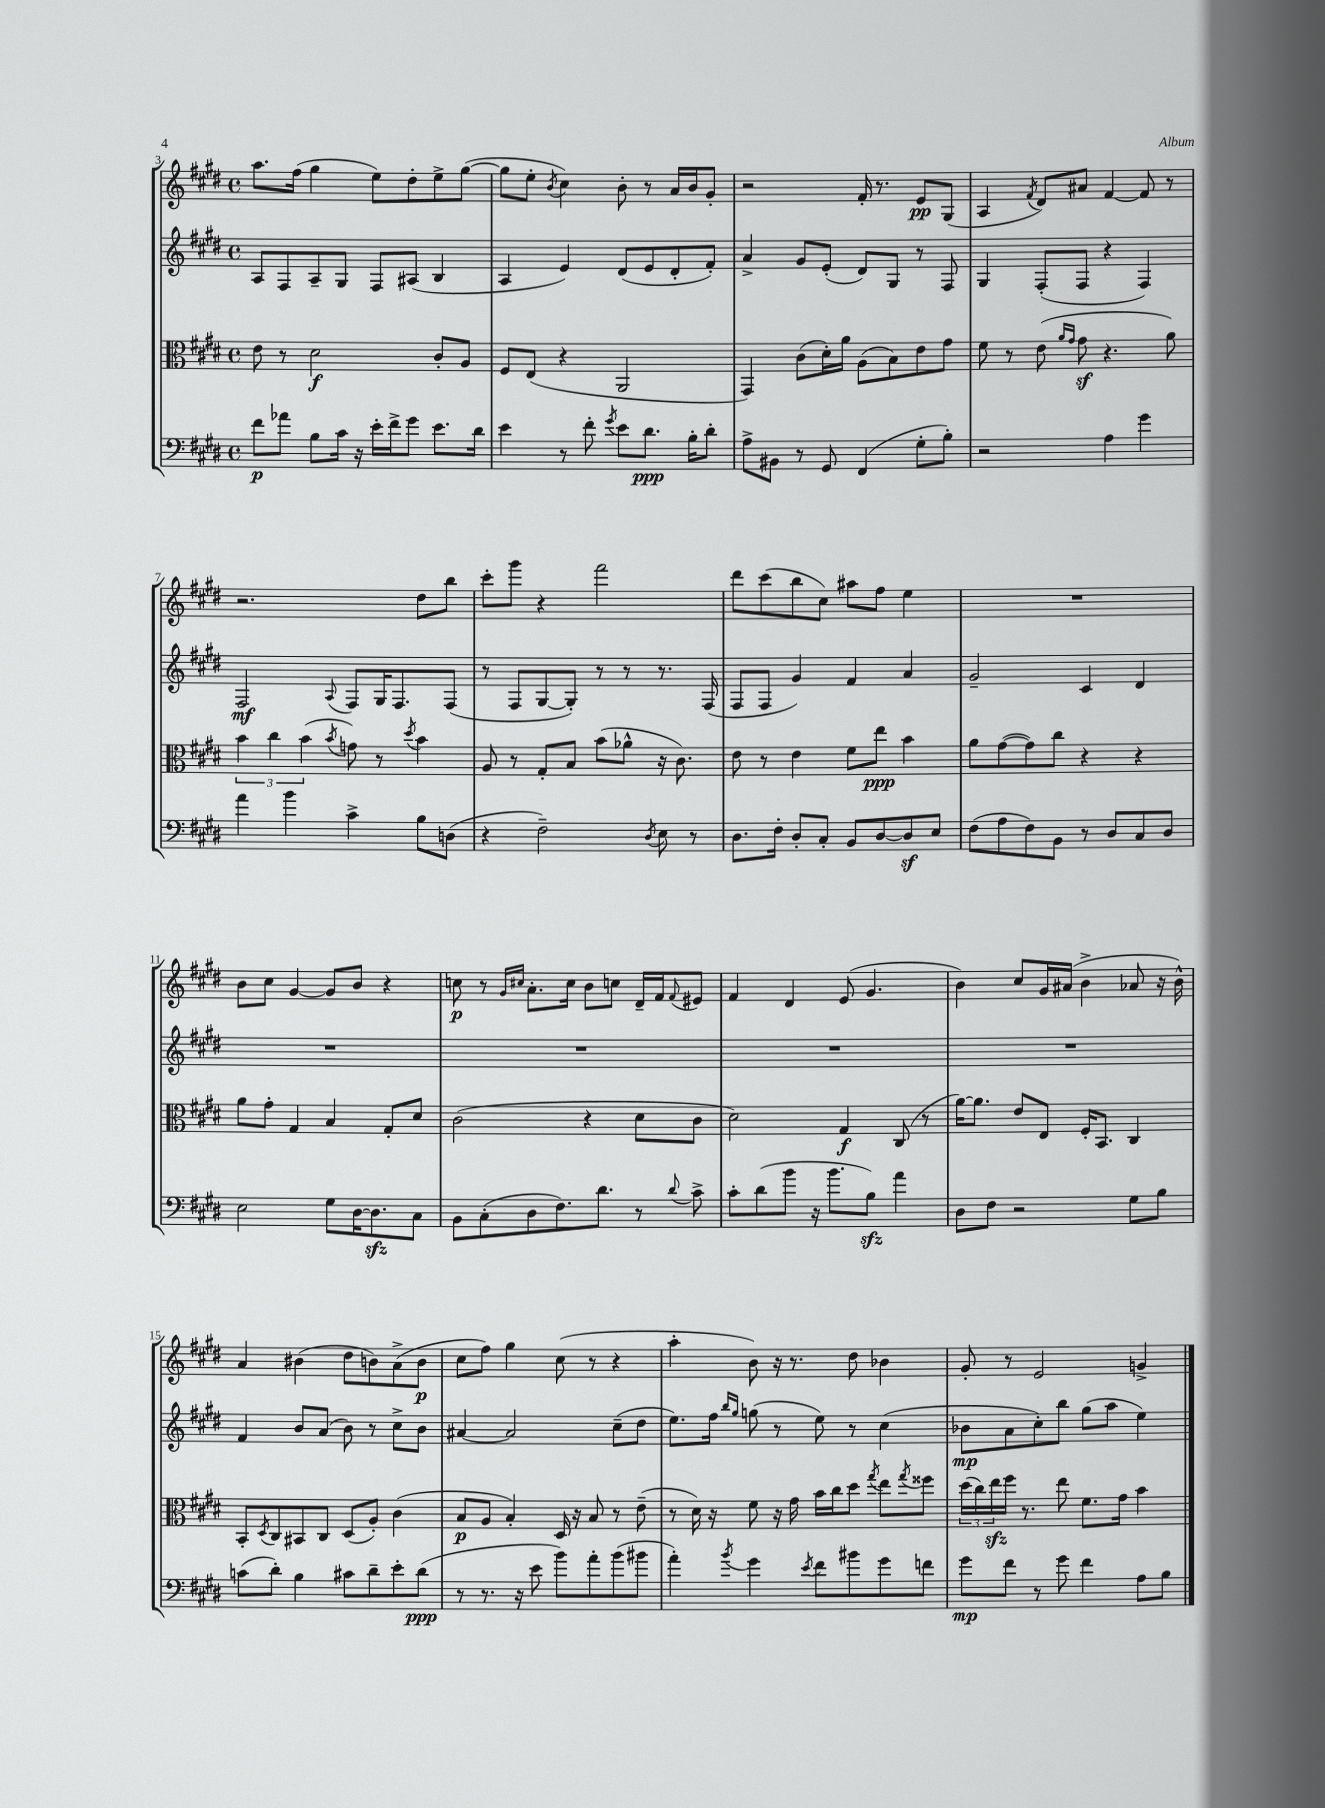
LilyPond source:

<<
\new StaffGroup <<
\new Staff = "s0" {
    \clef treble \key e \major \defaultTimeSignature \time 4/4
    a''8. fis''16( gis''4 e''8) dis''8-. e''8-> gis''8~( |
    gis''8 e''8-. \acciaccatura { b'8 } cis''4) b'8-. r8 a'16 b'16 gis'8-. |
    r2 fis'16-. r8. e'8\pp gis8( |
    a4 \acciaccatura { fis'8 } dis'8) ais'8 fis'4~ fis'8 r8 |
    r2. dis''8 b''8 |
    cis'''8-. gis'''8 r4 fis'''2 |
    dis'''8 cis'''8( b''8 cis''8) ais''8 fis''8 e''4 |
    R1 |
    b'8 cis''8 gis'4~ gis'8 b'8 r4 |
    c''8\p r8 \grace { gis'16 cis''16 } a'8.-. cis''16 b'8 c''8 dis'16-- fis'16 \appoggiatura { fis'8 } eis'8 |
    fis'4 dis'4 e'8( gis'4. |
    b'4) cis''8 gis'16 ais'16( b'4-> aes'8 r16 b'16-^) |
    a'4 bis'4( dis''8 b'8) a'8->( b'8\p |
    cis''8 fis''8) gis''4 cis''8( r8 r4 |
    a''4-. b'8) r16 r8. dis''8 bes'4 |
    gis'8-. r8 e'2 g'4-> \bar "|." |
}
\new Staff = "s1" {
    \clef treble \key e \major \defaultTimeSignature \time 4/4
    a8 fis8 a8-- gis8 fis8 ais8( b4 |
    a4 e'4) dis'8( e'8 dis'8-. fis'8-.) |
    a'4-> gis'8 e'8-.( dis'8) gis8 r8 fis8 |
    gis4 fis8-.( fis8 r4 fis4) |
    fis2\mf \appoggiatura { a8 } fis8 gis16 fis8. fis8( |
    r8 fis8 gis8~ gis8-.) r8 r8 r8. fis16( |
    fis8 fis8 gis'4) fis'4 a'4 |
    gis'2-- cis'4 dis'4 |
    R1 |
    R1 |
    R1 |
    R1 |
    fis'4 b'8 a'8( b'8) r8 cis''8-> b'8 |
    ais'4~ ais'2 cis''8--( dis''8 |
    e''8.) fis''16 \grace { b''16 gis''16 } g''8( r8 e''8) r8 cis''4( |
    bes'8\mp a'8 cis''8-.) b''8 gis''8( a''8 e''4) \bar "|." |
}
\new Staff = "s2" {
    \clef alto \key e \major \defaultTimeSignature \time 4/4
    e'8 r8 dis'2\f cis'8-. a8 |
    fis8 e8( r4 a,2 |
    gis,4) cis'8( dis'16-.) a'16 a8( b8) e'8 gis'8 |
    fis'8 r8 e'8( \grace { a'16 gis'16 } gis'8\sf r4. a'8) |
    \tuplet 3/2 { b'4 cis''4 b'4( } \acciaccatura { b'8 } g'8) r8 \acciaccatura { dis''8 } b'4 |
    a8 r8 gis8-. b8 b'8( aes'8-^ r16 cis'8.) |
    e'8 r8 e'4 fis'8 e''8\ppp b'4 |
    a'8 gis'8~( gis'8) cis''8 r4 r4 |
    a'8 gis'8-. gis4 b4 gis8-. dis'8 |
    cis'2( r4 dis'8 cis'8 |
    dis'2) gis4\f cis8( r8 |
    a'16~) a'8. e'8 e8 fis16-. b,8. cis4 |
    b,8-. \acciaccatura { dis8 } cis8 bis,8 cis8 dis8( a8-.) cis'4( |
    b8\p a8 b4-.) dis16 r16 b8 r8 e'8--( |
    r8 dis'16) r16 fis'8 r16 gis'16 b'16 cis''16 dis''8 \acciaccatura { gis''8 } e''8 \acciaccatura { gis''8 } fisis''8 |
    \tuplet 3/2 { dis''16( cis''16) e''16\sfz } fis''16 r8. e''8 fis'8. gis'16 b'4 \bar "|." |
}
\new Staff = "s3" {
    \clef bass \key e \major \defaultTimeSignature \time 4/4
    fis'8\p aes'8 b8 cis'16 r16 e'16-. fis'16-> gis'8 e'8. dis'16 |
    e'4 r8 fis'8-. \acciaccatura { gis'8 } e'8 dis'8.\ppp b16-. dis'8-. |
    a8-> bis,8 r8 gis,8 fis,4( gis8-. b8-.) |
    r2 a4 gis'4 |
    a'4 b'4 cis'4-> b8 d8( |
    r4 fis2--) \acciaccatura { dis8 } e8 r8 |
    dis8. fis16-. dis8-. cis8-. b,8 dis8~ dis8\sf e8 |
    fis8( a8 fis8) b,8 r8 dis8 cis8 dis8 |
    e2 gis8 dis16~ dis8.\sfz cis8 |
    b,8 cis8-.( dis8 fis8.) dis'8. r8 \appoggiatura { dis'8 } cis'8-> |
    cis'8-. dis'8( b'8 r16 b'8. b8\sfz) a'4 |
    dis8 fis8 r2 gis8 b8 |
    c'8( dis'8-.) b4 cis'8 dis'8-- e'8-. dis'8\ppp( |
    r8 r8. r16 e'8 b'8) a'8-. b'8( bis'8 |
    a'4-.) \acciaccatura { b'8 } gis'4 \acciaccatura { e'8 } fis'8 bis'8 gis'8 f'8 |
    gis'8\mp fis'8 r8 gis'8 fis'4 a8 b8 \bar "|." |
}
>>
>>
\layout { \context { \Score currentBarNumber = #3 } }
